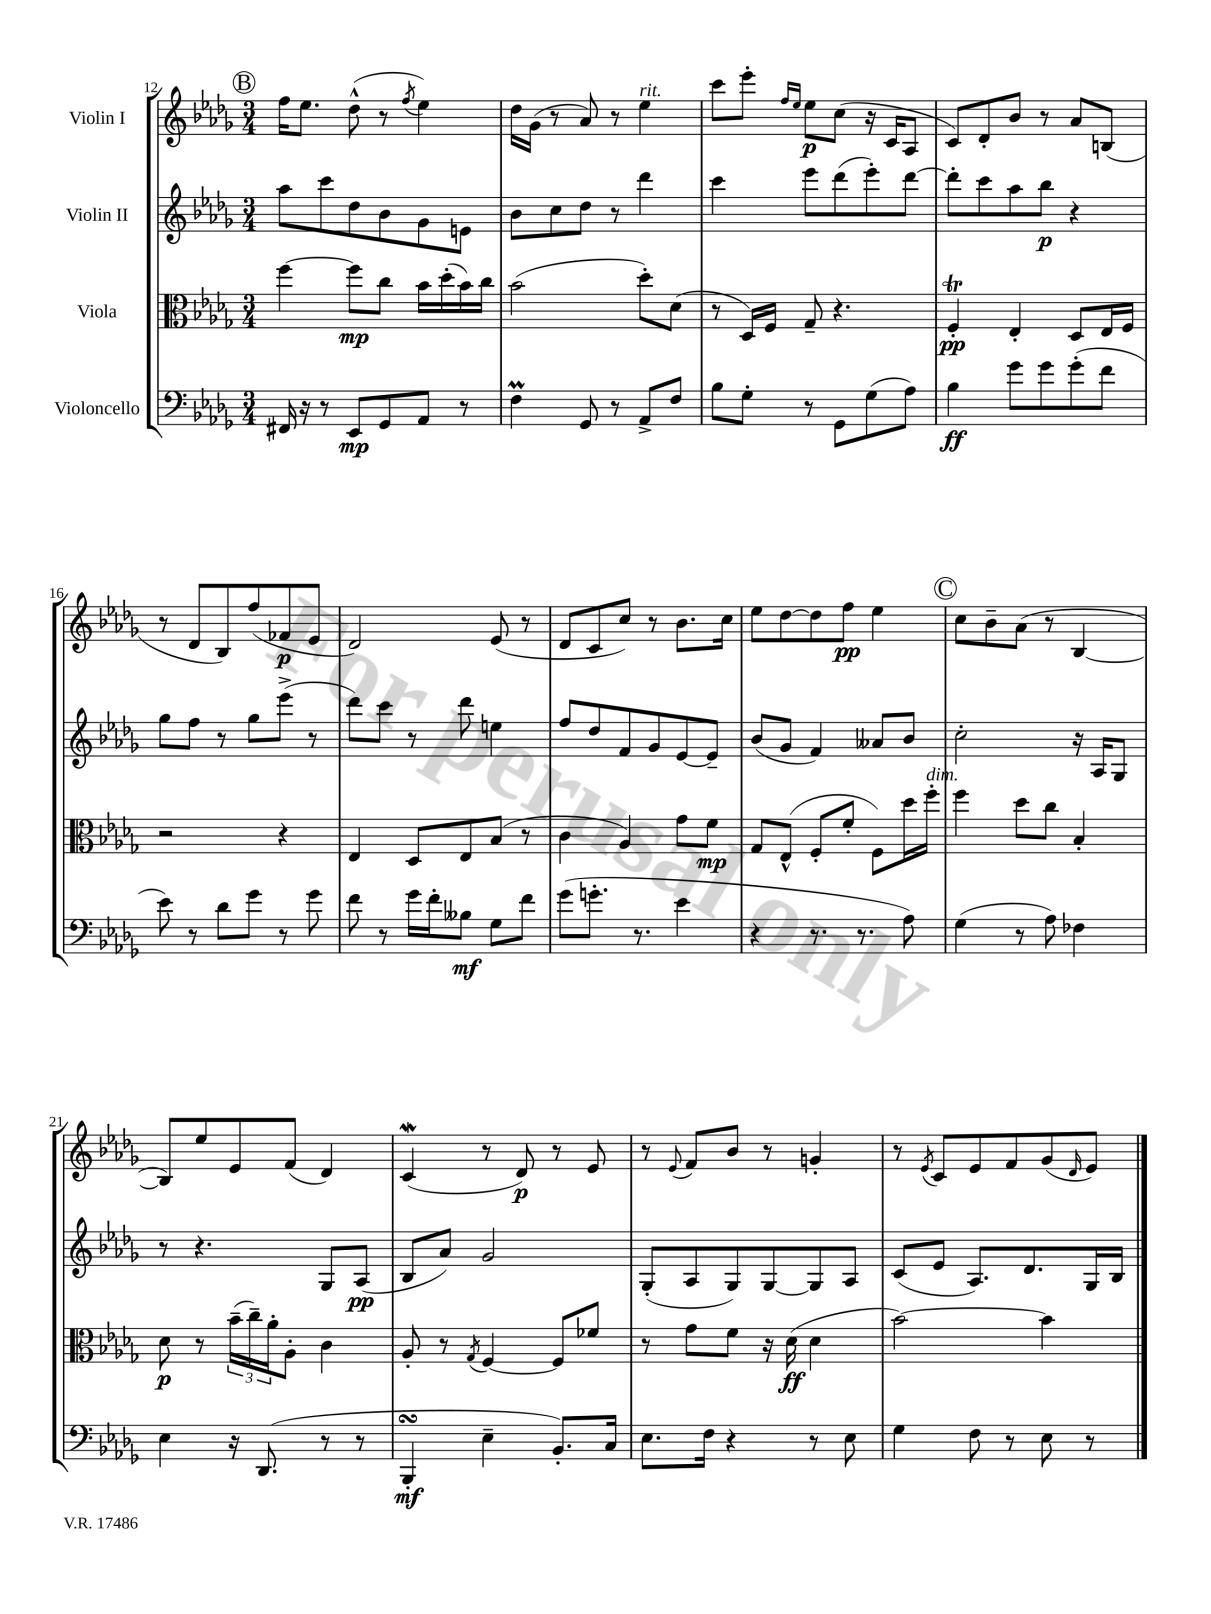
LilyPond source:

<<
\new StaffGroup <<
\new Staff = "s0" \with { instrumentName = "Violin I" } {
    \clef treble \key des \major \numericTimeSignature \time 3/4
    \mark \markup { \circle "B" } f''16 ees''8. des''8-^( r8 \acciaccatura { f''8 } ees''4) |
    des''16 ges'16( r8 aes'8) r8 ees''4^\markup { \italic "rit." } |
    c'''8 ees'''8-. \grace { f''16 ees''16 } ees''8\p c''8( r16 c'16 aes8 |
    c'8) des'8-. bes'8 r8 aes'8 b8( |
    r8 des'8 bes8) f''8( fes'8\p ees'8 |
    des'2) ees'8( r8 |
    des'8 c'8 c''8) r8 bes'8. c''16 |
    ees''8 des''8~ des''8 f''8\pp ees''4 |
    \mark \markup { \circle "C" } c''8 bes'8-- aes'8( r8 bes4~ |
    bes8) ees''8 ees'8 f'8( des'4) |
    c'4\mordent( r8 des'8\p) r8 ees'8 |
    r8 \appoggiatura { ees'8 } f'8 bes'8 r8 g'4-. |
    r8 \acciaccatura { ees'8 } c'8 ees'8 f'8 ges'8( \grace { des'16 } ees'8) \bar "|." |
}
\new Staff = "s1" \with { instrumentName = "Violin II" } {
    \clef treble \key des \major \numericTimeSignature \time 3/4
    \mark \markup { \circle "B" } aes''8 c'''8 des''8 bes'8 ges'8 e'8 |
    bes'8 c''8 des''8 r8 des'''4 |
    c'''4 ees'''8 des'''8( ees'''8-.) des'''8~ |
    des'''8-. c'''8 aes''8 bes''8\p r4 |
    ges''8 f''8 r8 ges''8 ees'''8->( r8 |
    des'''8) c'''8 r8 des'''8 e''4 |
    f''8 des''8 f'8 ges'8 ees'8~ ees'8-- |
    bes'8( ges'8 f'4) aeses'8 bes'8 |
    \mark \markup { \circle "C" } c''2-. r16 aes16 ges8 |
    r8 r4. ges8 aes8\pp( |
    bes8 aes'8) ges'2 |
    ges8-.( aes8 ges8) ges8~ ges8 aes8 |
    c'8( ees'8 aes8.) des'8. ges16 bes16 \bar "|." |
}
\new Staff = "s2" \with { instrumentName = "Viola" } {
    \clef alto \key des \major \numericTimeSignature \time 3/4
    \mark \markup { \circle "B" } f''4~ f''8\mp c''8 bes'16 des''16-.( bes'16) c''16 |
    bes'2( des''8-.) des'8( |
    r8 des16) f16 ges8-- r4. |
    f4-.\trill\pp ees4-. des8 ees16 f16 |
    r2 r4 |
    ees4 des8 ees8 bes8( r8 |
    c'4 aes4) ges'8 f'8\mp |
    ges8 ees8-^( f8-. f'8-. f8) des''16 f''16-.^\markup { \italic "dim." } |
    \mark \markup { \circle "C" } f''4 des''8 c''8 bes4-. |
    des'8\p r8 \tuplet 3/2 { bes'16--( c''16--) aes'16-. } aes8-. c'4 |
    aes8-. r8 \acciaccatura { ges8 } f4~ f8 fes'8 |
    r8 ges'8 f'8 r16 des'16\ff( des'4 |
    bes'2~) bes'4 \bar "|." |
}
\new Staff = "s3" \with { instrumentName = "Violoncello" } {
    \clef bass \key des \major \numericTimeSignature \time 3/4
    \mark \markup { \circle "B" } fis,16 r16 r8 ees,8\mp ges,8 aes,8 r8 |
    f4\prall ges,8 r8 aes,8-> f8 |
    bes8 ges8-. r8 ges,8 ges8( aes8) |
    bes4\ff ges'8 ges'8 ges'8-.( f'8 |
    ees'8) r8 des'8 ges'8 r8 ges'8 |
    f'8 r8 ges'16 f'16-. beses8\mf ges8 f'8 |
    ges'8( g'8.-. r8. ees'4 |
    r4 r8. r8. aes8) |
    \mark \markup { \circle "C" } ges4( r8 aes8) fes4 |
    ees4 r16 des,8.( r8 r8 |
    bes,,4-.\turn\mf ees4-- bes,8.-.) c16 |
    ees8. f16 r4 r8 ees8 |
    ges4 f8 r8 ees8 r8 \bar "|." |
}
>>
>>
\layout { \context { \Score currentBarNumber = #12 } }
